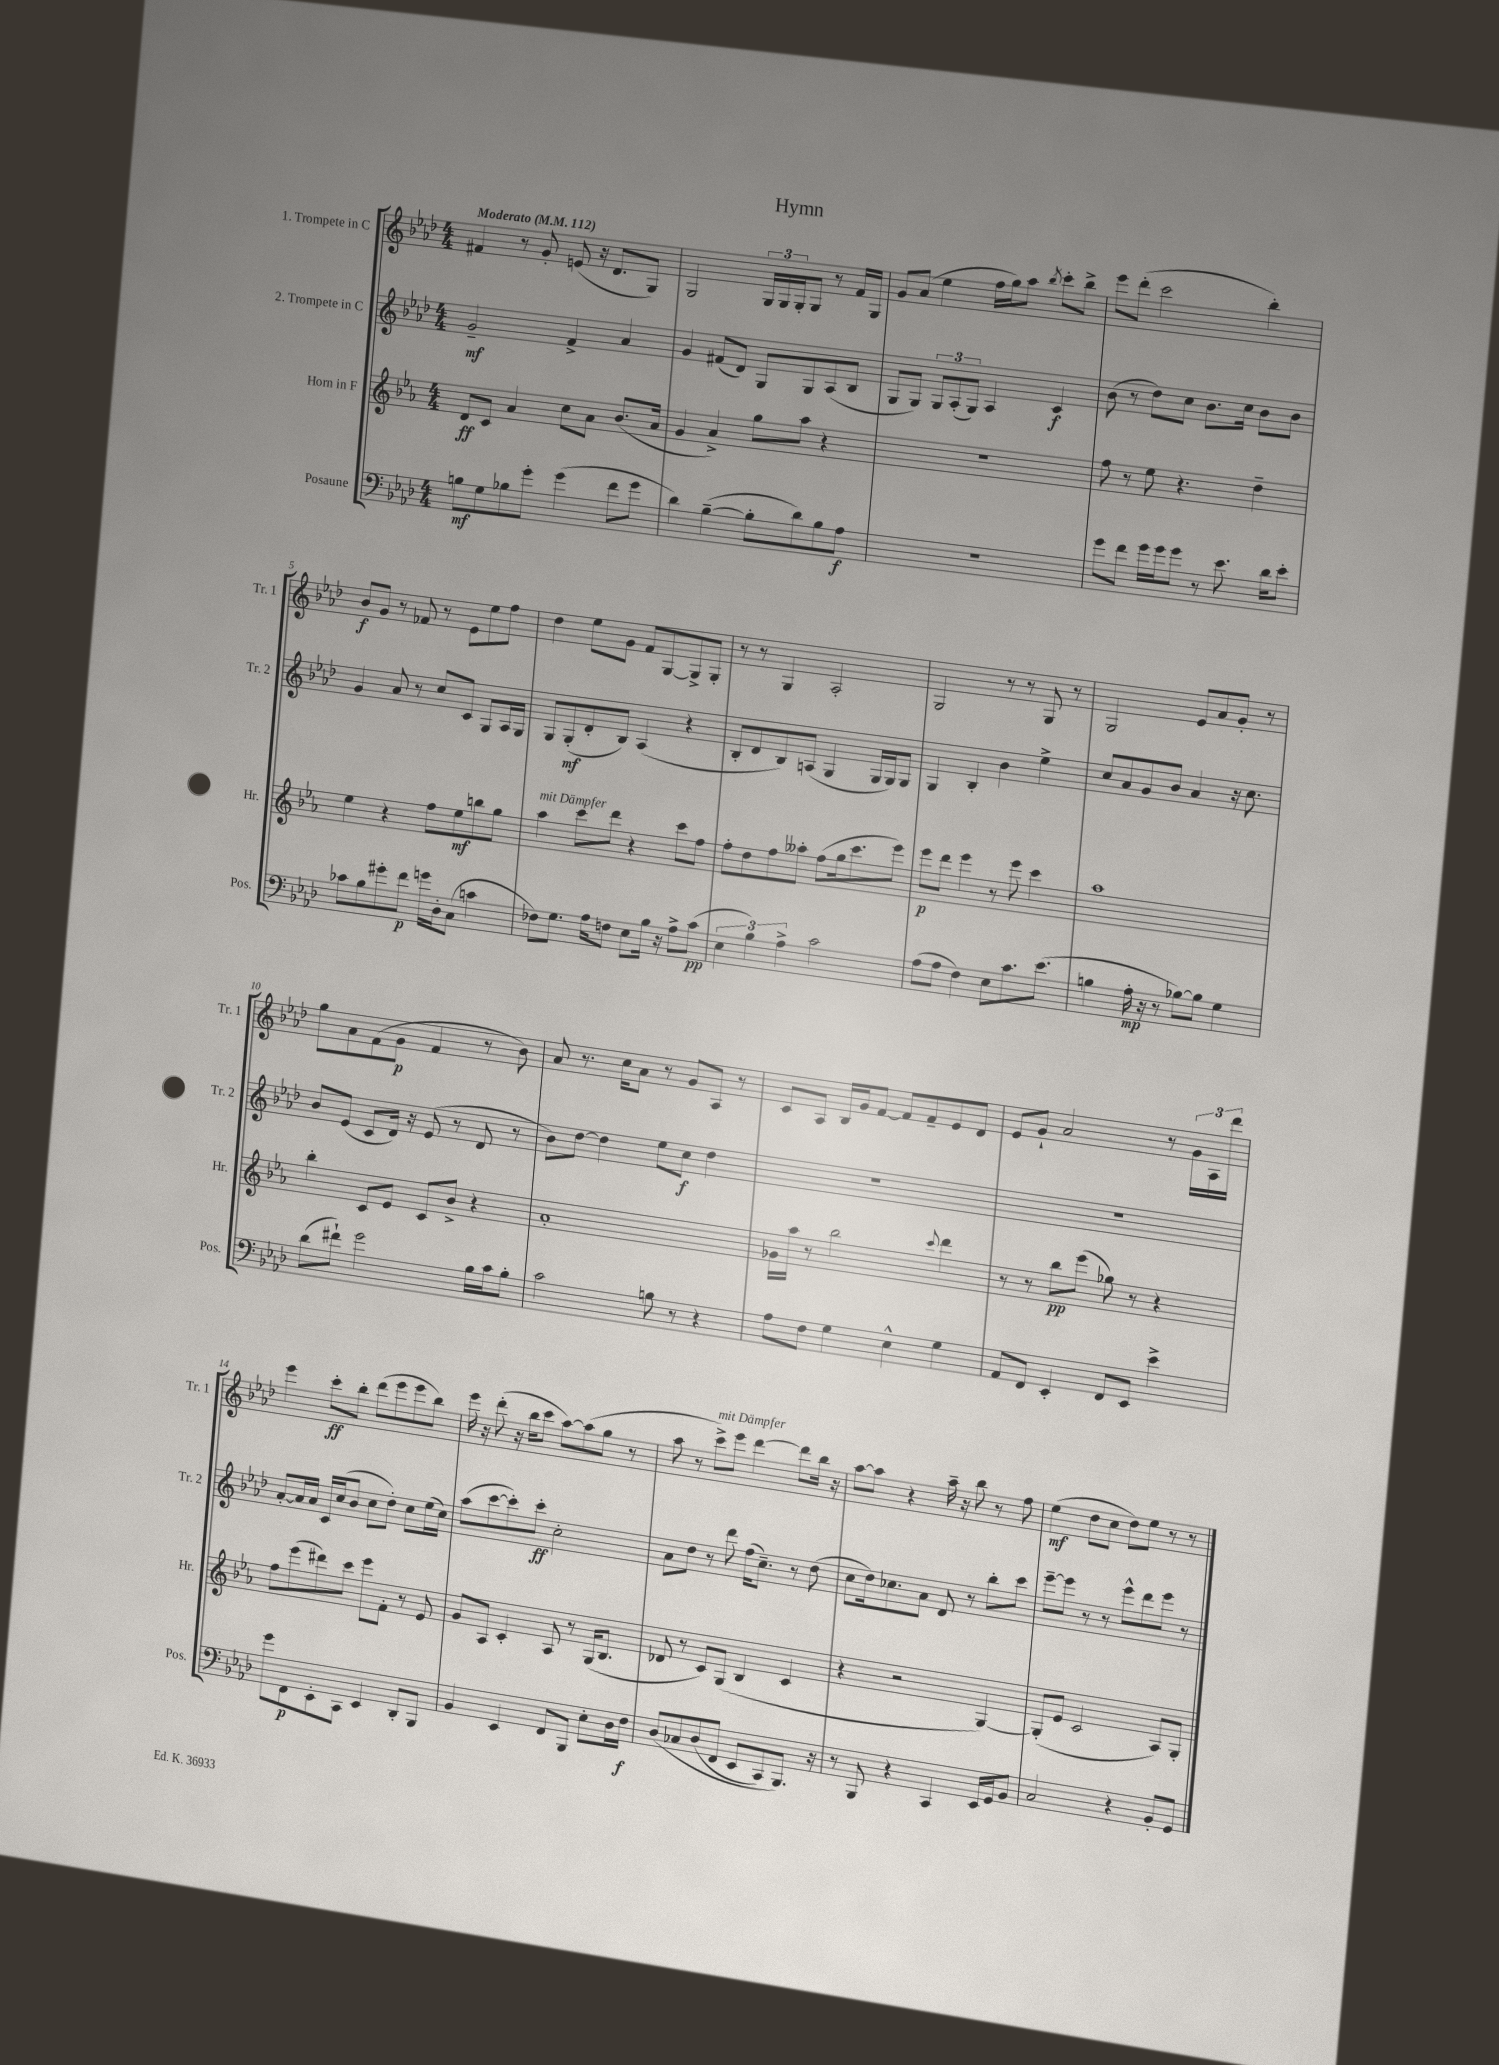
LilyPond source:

\header { title = "Hymn" }
<<
\new StaffGroup <<
\new Staff = "s0" \with { instrumentName = "1. Trompete in C" shortInstrumentName = "Tr. 1" } {
    \clef treble \key aes \major \numericTimeSignature \time 4/4 \tempo "Moderato" 4 = 112
    fis'4 r8 g'8-. e'8( r16 des'8. g8) |
    g2 \tuplet 3/2 { g16 g16 g16-. } g8 r8 f'16 g16 |
    g'8 aes'8( ees''4 f''16 g''16) aes''8 \acciaccatura { bes''8 } c'''8-. bes''8-> |
    ees'''8 des'''8-.( c'''2 bes''4-.) |
    bes'8\f g'8 r8 fes'8 r8 ees'8 ees''8 f''8 |
    des''4 ees''8 g'8 f'8 g8~ g8-> g8-. |
    r8 r8 g4 aes2-. |
    g2 r8 r8 g8 r8 |
    g2 ees'8 aes'8 g'8-. r8 |
    g''8 aes'8 f'8( g'8\p f'4 r8 bes'8) |
    aes'8 r8. c''16 aes'8 r8 g'8 aes8 r8 |
    c'8 aes8 bes16 g'16 f'8~ f'8 f'8-- ees'8 des'8 |
    ees'8 g'8-! aes'2 r8 \tuplet 3/2 { g'16 aes16 des'''16 } |
    ees'''4 c'''8-.\ff bes''8-. des'''8( ees'''8 ees'''8 bes''8) |
    ees'''16 r16 des'''8-.( r16 bes''16 c'''8 aes''8~) aes''8( g''8 r8 |
    aes''8 r8 c'''8->^\markup { \italic "mit Dämpfer" }) ees'''8 des'''4~ des'''8 bes''16 r16 |
    aes''8~ aes''8 r4 aes''16-- r16 bes''8 r8 f''8 |
    ees''4\mf( des''8 c''8 des''8) ees''8 r8 r8 \bar "|." |
}
\new Staff = "s1" \with { instrumentName = "2. Trompete in C" shortInstrumentName = "Tr. 2" } {
    \clef treble \key aes \major \numericTimeSignature \time 4/4
    g'2--\mf f'4-> aes'4 |
    g'4 fis'8( des'8) g8 g8 aes8( bes8 |
    g8 g8) \tuplet 3/2 { g8 aes8-.( g8) } aes4 c'4\f |
    bes'8( r8 des''8) c''8 bes'8. c''16 bes'8 bes'8 |
    g'4 aes'8 r8 c''8 c'8 g8 aes16 g16 |
    g8 g8-.\mf( des'8-. bes8) aes4( r4 |
    bes8-. des'8 bes8) a8( g4 g16 g16) g8 |
    g4 bes4-. bes'4 ees''4-> |
    c''8 aes'8 g'8 bes'8 aes'4 r16 c''8. |
    bes'8 ees'8( c'8 des'16) r16 ees'8( r8 des'8 r8 |
    bes'8) des''8~ des''4 ees''8 c''8\f des''4 |
    R1 |
    R1 |
    aes'8~-. aes'16 aes'16 c'16 c''16( bes'8 c''8 des''8-.) c''8 ees''16( c''16) |
    aes''8( c'''8~ c'''8-.) c'''8-.\ff c''2-. |
    aes'8 des''8 r8 des'''8 f''16( c''8.--) r8 des''8( |
    c''8 des''16) ces''8. aes'8 des'8 r8 bes''8-. c'''8 |
    ees'''8~-- ees'''8 r8 r8 ees'''8-^ des'''8 ees'''8 r8 \bar "|." |
}
\new Staff = "s2" \with { instrumentName = "Horn in F" shortInstrumentName = "Hr." } {
    \clef treble \key ees \major \numericTimeSignature \time 4/4
    d'8\ff c'8 aes'4 c''8 aes'8 bes'8.( aes'16 |
    g'4 aes'4->) g''8 aes''8 r4 |
    R1 |
    f''8 r8 ees''8 r4. d''4-- |
    ees''4 r4 f''8 ees''8\mf b''8 g''8 |
    aes''4^\markup { \italic "mit Dämpfer" } c'''8 d'''8 r4 c'''8 f''8 |
    f''8-. d''8 f''8 aeses''8-. f''8( g''16 c'''8. ees'''8) |
    ees'''8\p d'''8 ees'''4 r8 ees'''8 c'''4 |
    aes''1 |
    bes''4-. c'8 ees'8 c'8 bes'8-> r4 |
    aes'1-. |
    ges'16 aes''16 r8 bes''2 \appoggiatura { c'''8 } d'''4 |
    r8 r8 bes''8\pp ees'''8( ges''8) r8 r4 |
    f''8 ees'''8( dis'''8) c'''8 ees'''8 f'8-. r8 ees'8 |
    g'8 aes8 c'4-. aes8 r8 g16( bes8. |
    des'8 r8 c'8) g8( bes4 c'4 |
    r4 r2 g4~) |
    g8-.( ees'8 c'2 aes8) g8-. \bar "|." |
}
\new Staff = "s3" \with { instrumentName = "Posaune" shortInstrumentName = "Pos." } {
    \clef bass \key aes \major \numericTimeSignature \time 4/4
    b8\mf g8 bes8 g'8-. g'4( f'8 g'8 |
    des'4) bes4~--( bes8-. des'8) bes8 aes8\f |
    R1 |
    g'8 f'8 g'16 g'16 g'8 r8 ees'8. des'16 ees'8-. |
    ces'8 bes8 gis'8-. f'8\p g'16 des16-. c8( c'4 |
    fes8) g8. aes16 f8 ees8 bes16 r16 aes8-> c'8\pp( |
    \tuplet 3/2 { ees4 bes4) aes4-> } c'2 |
    aes8( aes8 f4) ees8 c'8. ees'8.( |
    b4 aes16-.\mp r16 r8 bes8~) bes8 g4 |
    des'8( fis'8-!) g'2 bes16 c'16 bes8-. |
    c'2 b8 r8 r4 |
    aes8 f8 g4 ees4-^ g4 |
    aes,8 f,8 ees,4-. f,8 ees,8 ees'4-> |
    g'8 f,8\p ees,8-. c,8 ees,4 des,8-. bes,,8 |
    bes,4 ees,4 f,8 bes,,8 ees8-. des16 f16\f |
    des8\( ces8 des8( f,8 ees,8 c,8) bes,,8.\) r16 |
    r8 bes,,8 r4 c,4 ees,16 g,16 bes,8 |
    c2 r4 bes,8-. g,8 \bar "|." |
}
>>
>>
